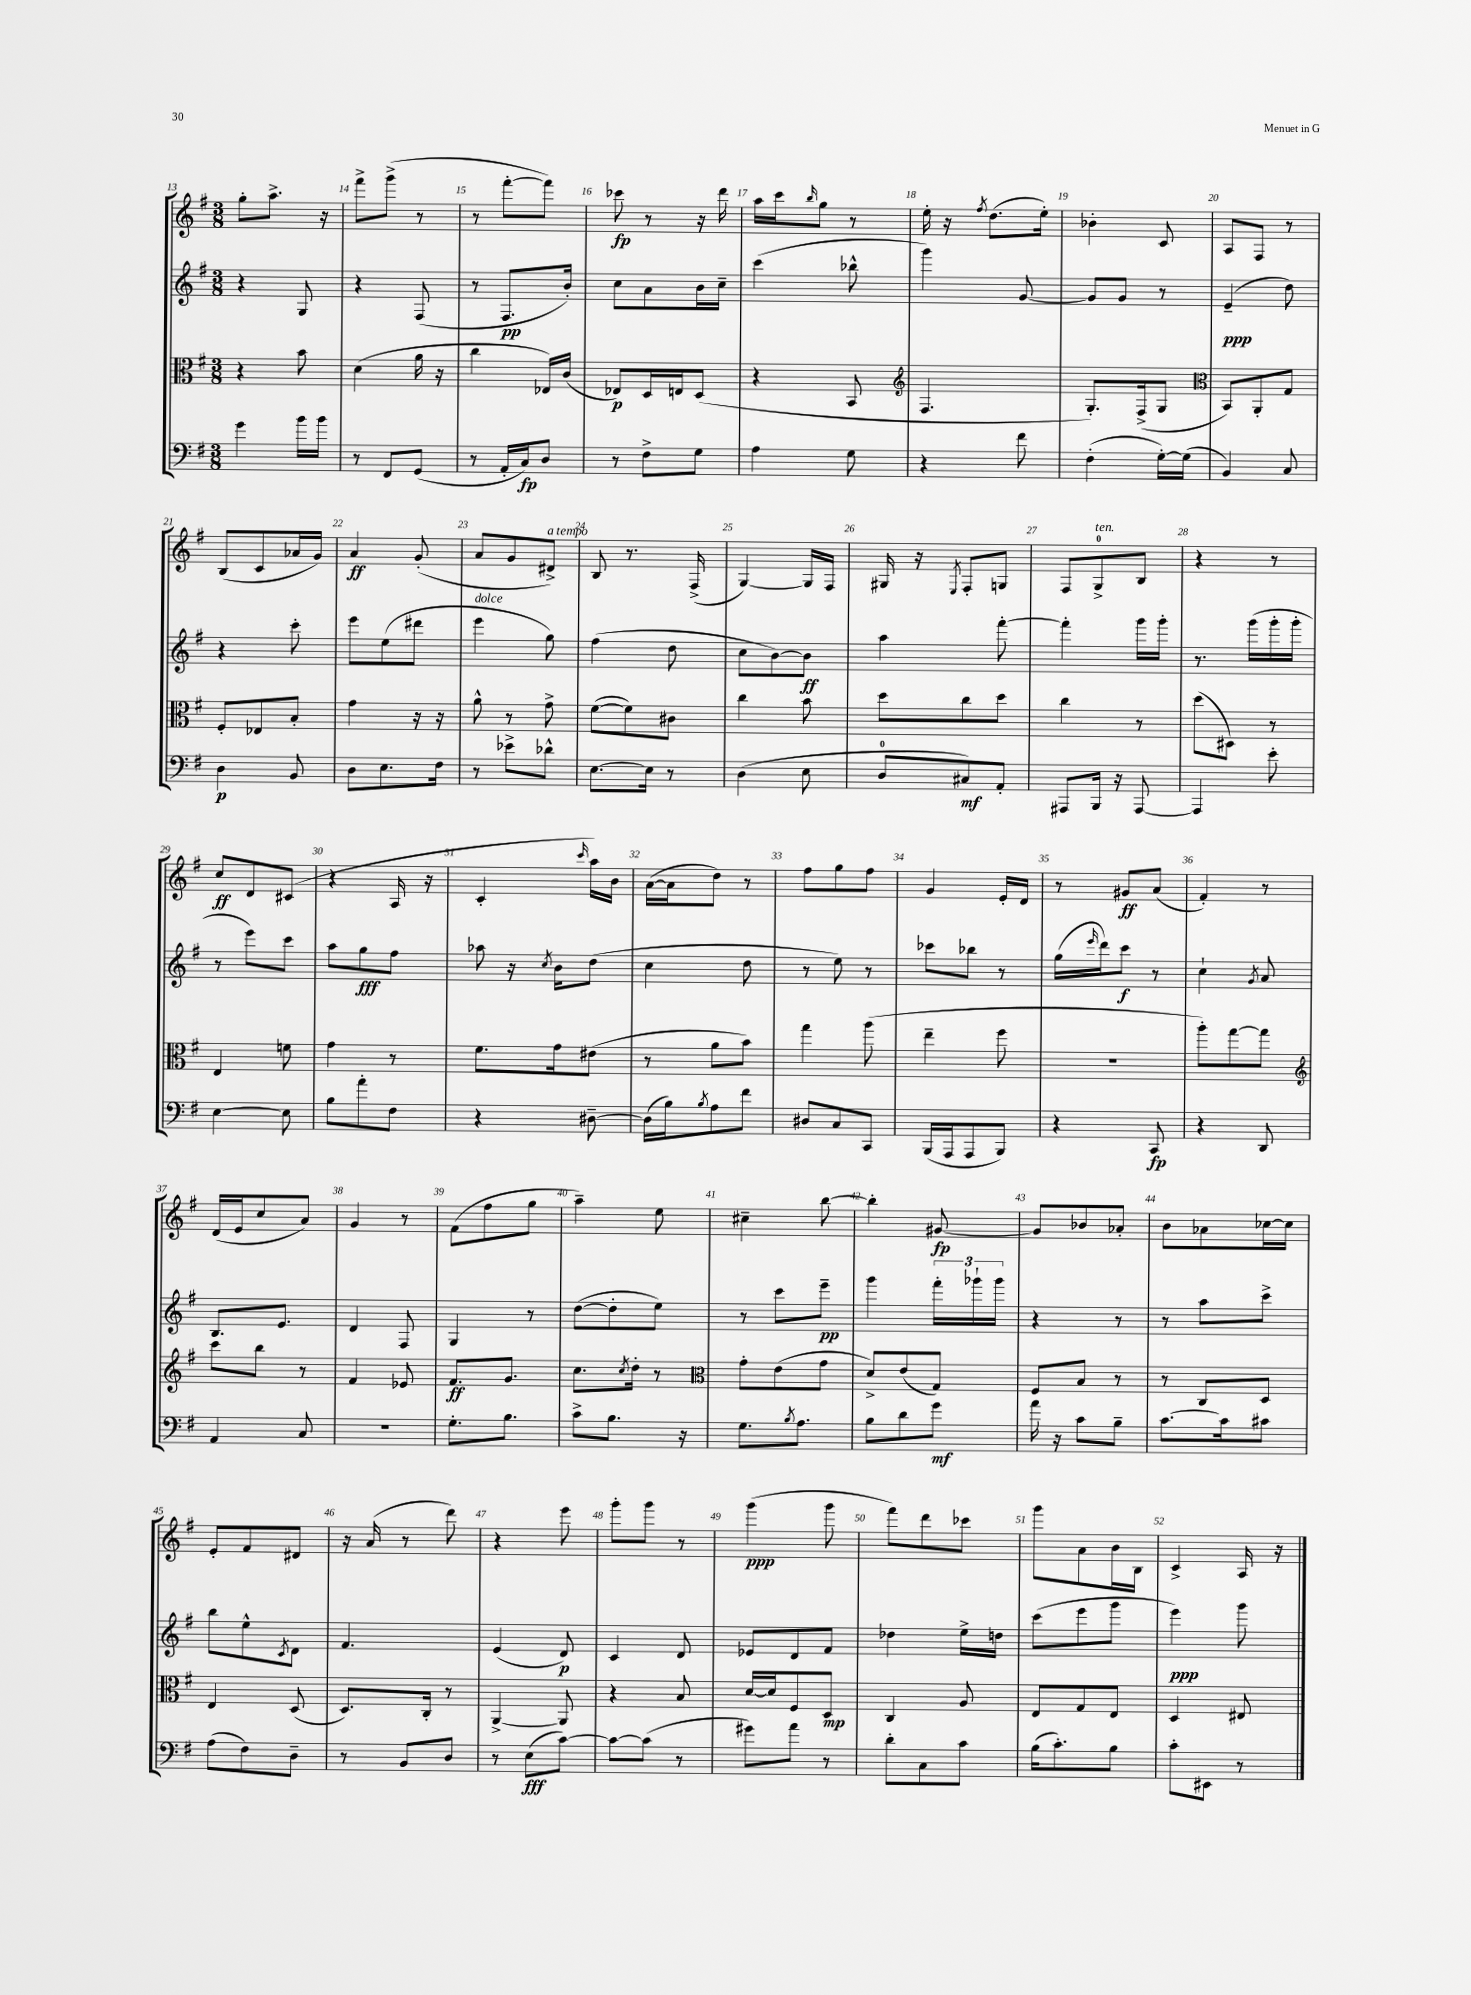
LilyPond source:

<<
\new StaffGroup <<
\new Staff = "s0" {
    \clef treble \key g \major \numericTimeSignature \time 3/8
    g''8-. a''8.-> r16 |
    fis'''8-> g'''8->( r8 |
    r8 fis'''8~-. fis'''8) |
    ces'''8\fp r8 r16 d'''16 |
    a''16 c'''16 \grace { b''16 } g''8 r8 |
    e''16-. r16 \acciaccatura { fis''8 } d''8.( e''16-.) |
    bes'4-. c'8 |
    a8 fis8 r8 |
    b8( c'8 aes'16 g'16) |
    a'4\ff g'8-.( |
    a'8 g'8 dis'8->^\markup { \italic "a tempo" }) |
    b8 r8. fis16->( |
    g4~) g16 fis16 |
    gis16 r16 \acciaccatura { e8 } fis8-. g8 |
    fis8 g8-0->^\markup { \italic "ten." } b8 |
    r4 r8 |
    c''8\ff d'8 cis'8( |
    r4 a16 r16 |
    c'4-. \grace { c'''16 } a''16) b'16 |
    a'16~( a'16 d''8) r8 |
    fis''8 g''8 fis''8 |
    g'4 e'16-. d'16 |
    r8 gis'8\ff a'8( |
    fis'4-.) r8 |
    d'16( e'16 c''8 a'8) |
    g'4 r8 |
    fis'8( fis''8 g''8 |
    a''4--) e''8 |
    cis''4-- b''8~ |
    b''4-. gis'8~\fp |
    gis'8 bes'8 aes'8-. |
    b'8 aes'8 ces''16~ ces''16 |
    e'8-. fis'8 dis'8 |
    r16 a'16( r8 d'''8) |
    r4 e'''8 |
    g'''8-. g'''8 r8 |
    g'''4\ppp( g'''8 |
    fis'''8) d'''8 ces'''8 |
    g'''8 a'8 b'16 b16 |
    c'4-> a16 r16 \bar "|." |
}
\new Staff = "s1" {
    \clef treble \key g \major \numericTimeSignature \time 3/8
    r4 g8 |
    r4 fis8( |
    r8 fis8.\pp b'16-.) |
    c''8 a'8 b'16 c''16-- |
    c'''4( bes''8-^ |
    g'''4) g'8~ |
    g'8 g'8 r8 |
    e'4--\ppp( d''8) |
    r4 c'''8-. |
    e'''8 e''8( dis'''8 |
    e'''4^\markup { \italic "dolce" } g''8) |
    fis''4( d''8 |
    c''8 b'8~) b'8\ff |
    a''4 fis'''8~-. |
    fis'''4-. g'''16 g'''16-. |
    r8. g'''16( g'''16-. g'''16-. |
    r8 e'''8) c'''8 |
    a''8 g''8\fff fis''8 |
    aes''8 r16 \acciaccatura { c''8 } b'16 d''8( |
    c''4 d''8 |
    r8 e''8) r8 |
    ces'''8 bes''8 r8 |
    g''16( \grace { e'''16 } d'''16) c'''8\f r8 |
    c''4-! \acciaccatura { g'8 } a'8 |
    b8. e'8. |
    d'4 fis8 |
    g4 r8 |
    d''8~( d''8-. e''8) |
    r8 c'''8 e'''8--\pp |
    g'''4 \tuplet 3/2 { fis'''16-. ges'''16-! ges'''16 } |
    r4 r8 |
    r8 a''8 c'''8-> |
    b''8 e''8-^ \acciaccatura { c'8 } d'8 |
    fis'4. |
    e'4( d'8\p) |
    c'4 d'8 |
    ees'8 d'8 fis'8 |
    des''4 e''16-> d''16 |
    c'''8( e'''8 g'''8 |
    e'''4\ppp) g'''8 \bar "|." |
}
\new Staff = "s2" {
    \clef alto \key g \major \numericTimeSignature \time 3/8
    r4 b'8 |
    d'4( a'16 r16 |
    c''4 ees16) c'16( |
    ees8\p) d16 e16 d8( |
    r4 b,8 |
    \clef treble fis4. |
    g8.-.) fis16->( g8 |
    \clef alto b,8) a,8-. g8 |
    fis8-. ees8 b8-. |
    g'4 r16 r16 |
    a'8-^ r8 g'8-> |
    fis'8~( fis'8) cis'8 |
    c''4 b'8 |
    d''8 c''8 d''8 |
    c''4 r8 |
    d''8( dis8) r8 |
    e4 f'8 |
    g'4 r8 |
    fis'8. g'16 eis'8( |
    r8 a'8 b'8) |
    g''4 a''8( |
    e''4-- fis''8 |
    R4. |
    a''8-.) g''8~ g''8 |
    \clef treble c'''8 b''8 r8 |
    fis'4 ees'8 |
    fis'8.\ff g'8. |
    c''8. \acciaccatura { c''8 } d''16-. r8 |
    \clef alto g'8-. e'8( g'8 |
    d'8->) e'8( g8) |
    fis8 b8 r8 |
    r8 c8 d8 |
    e4 d8( |
    d8.) c16-. r8 |
    a,4~-> a,8 |
    r4 b8 |
    d'16~ d'16 fis8 d8\mp |
    c4 a8 |
    e8 g8 e8 |
    d4 eis8 \bar "|." |
}
\new Staff = "s3" {
    \clef bass \key g \major \numericTimeSignature \time 3/8
    g'4 b'16 b'16 |
    r8 fis,8 g,8( |
    r8 a,16-. c16\fp) d8 |
    r8 fis8-> g8 |
    a4 g8 |
    r4 fis'8 |
    fis4-.( g16~-.) g16( |
    b,4) c8 |
    d4\p b,8 |
    d8 e8. fis16 |
    r8 ees'8-> des'8-^ |
    e8.~ e16 r8 |
    d4( e8 |
    d8-0 cis8\mf) a,8-. |
    ais,,8 b,,16 r16 ais,,8~ |
    ais,,4 e'8-. |
    e4~ e8 |
    b8 a'8-. fis8 |
    r4 dis8~-- |
    dis16( b16) \acciaccatura { b8 } a8 fis'8 |
    dis8 c8 c,8 |
    b,,16( a,,16 a,,8 b,,8) |
    r4 c,8\fp |
    r4 d,8 |
    a,4 c8 |
    R4. |
    g8.-. b8. |
    c'8-> b8. r16 |
    g8. \acciaccatura { b8 } a8. |
    b8 d'8 g'8\mf |
    a'16 r16 c'8 b8-- |
    c'8.~ c'16 cis'8 |
    a8( fis8) d8-- |
    r8 b,8 d8 |
    r8 e8\fff( c'8~) |
    c'8~ c'8( r8 |
    gis'8) a'8 r8 |
    d'8-. c8 c'8 |
    b16( c'8.-.) b8 |
    c'8-. eis,8 r8 \bar "|." |
}
>>
>>
\layout { \context { \Score currentBarNumber = #13 \override BarNumber.break-visibility = ##(#f #t #t) barNumberVisibility = #all-bar-numbers-visible } }
